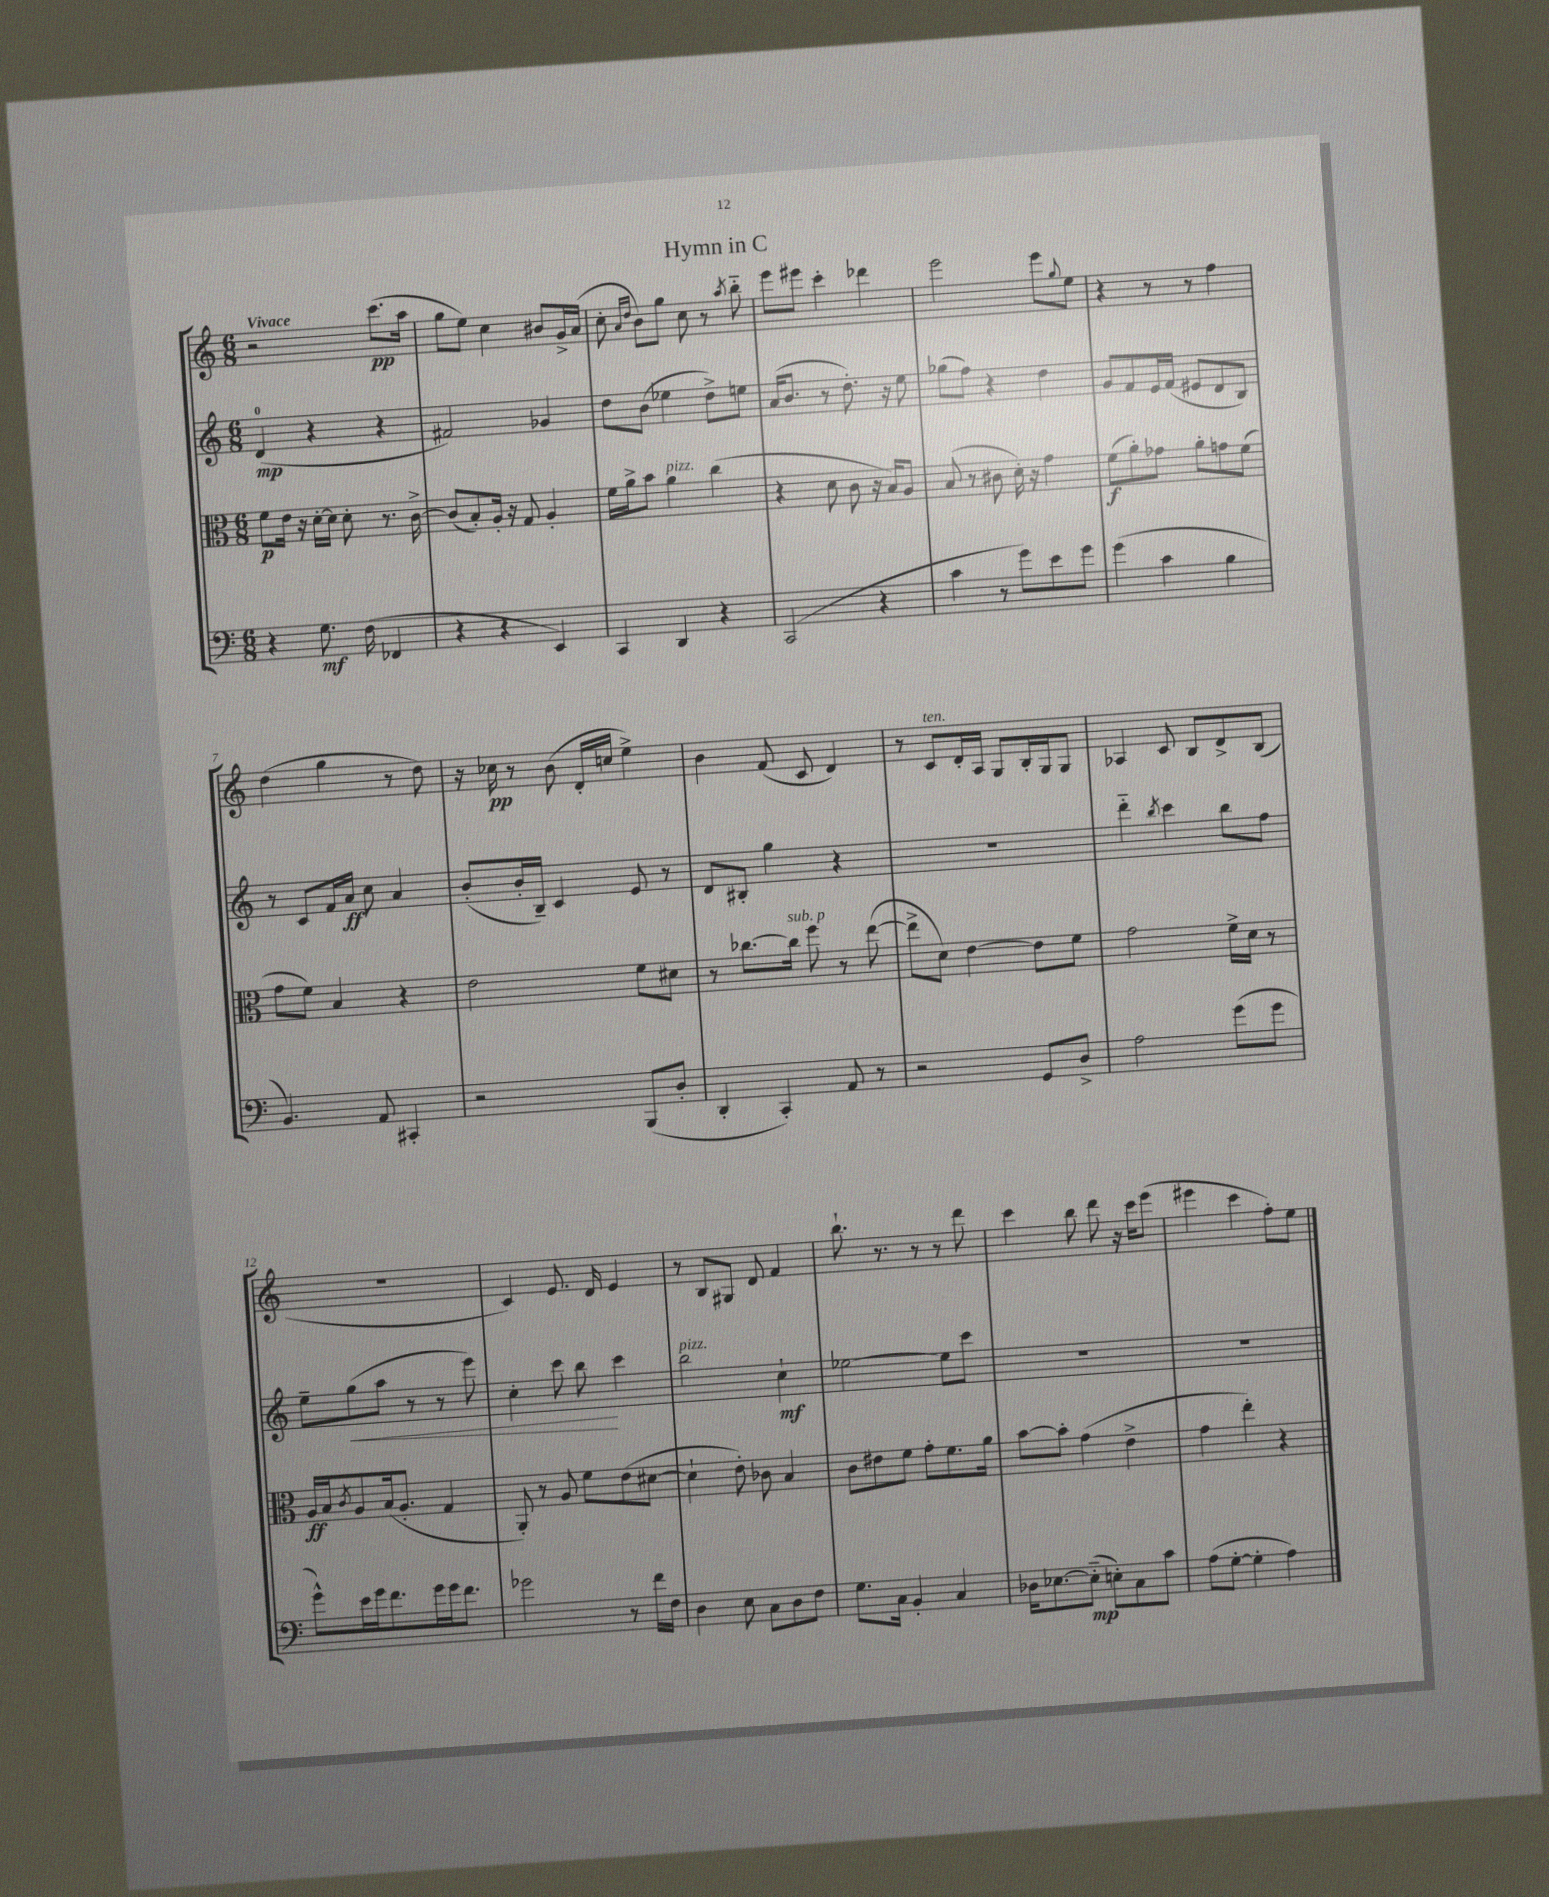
\header { title = "Hymn in C" }
<<
\new StaffGroup <<
\new Staff = "s0" {
    \clef treble \key c \major \numericTimeSignature \time 6/8 \tempo "Vivace"
    r2 c'''8.\pp( a''16 |
    g''8 e''8) c''4 bis'8 g'16-> a'16( |
    c''8-. \grace { a'16 d''16 } b'8) g''8 c''8 r8 \acciaccatura { a''8 } b''8-_ |
    e'''8 eis'''8 c'''4-. des'''4 |
    e'''2 e'''8 \appoggiatura { g''8 } e''8 |
    r4 r8 r8 f''4 |
    d''4( g''4 r8 d''8) |
    r16 ces''16\pp r8 b'8( d'16-. c''16 e''4->) |
    b'4 f'8( c'8 d'4) |
    r8 c'8^\markup { \italic "ten." } d'16-. a16 g8 b16-. g16 g8 |
    aes4 c'8 b8 d'8-> b8( |
    R2. |
    c'4) e'8. d'16 e'4 |
    r8 b8 gis8 d'8 f'4 |
    b''8.-! r8. r8 r8 d'''8 |
    c'''4 b''8 d'''8 r16 c'''16 e'''8( |
    eis'''4 c'''4 f''8-.) e''8 \bar "|." |
}
\new Staff = "s1" {
    \clef treble \key c \major \numericTimeSignature \time 6/8
    d'4-0\mp( r4 r4 |
    fis'2) ges'4 |
    d''8 b'8( ees''4 d''8->) e''8 |
    a'16( b'8. r8 d''8.-.) r16 e''8 |
    ges''8( f''8) r4 d''4 |
    g'8 f'8 e'16 f'16( eis'8 d'8 b8) |
    r8 c'8 f'16 a'16\ff c''8 a'4 |
    b'8-.( b'16-. b16--) c'4 e'8 r8 |
    d'8 bis8-. g''4 r4 |
    R2. |
    d'''4-_ \acciaccatura { b''8 } c'''4 b''8 f''8 |
    e''8-- g''8\<( a''8 r8 r8 e'''8) |
    c''4-. c'''8 b''8\! c'''4 |
    b''2^\markup { \italic "pizz." } c''4-!\mf |
    ees''2~ ees''8 c'''8 |
    R2. |
    R2. \bar "|." |
}
\new Staff = "s2" {
    \clef alto \key c \major \numericTimeSignature \time 6/8
    f'8\p e'16 r16 d'16~-. d'16 d'8-. r8. c'16~-> |
    c'8( b8-.) a16-. r16 g8 a4-. |
    f'16 a'16-> b'8 a'4^\markup { \italic "pizz." } c''4( |
    r4 d'8 c'8 r16 b16) a8 |
    b8( r8 cis'8 d'16-.) r16 g'4 |
    f'8\f( a'8-.) ges'8 a'8-. g'8 f'8( |
    g'8 f'8) b4 r4 |
    e'2 f'8 dis'8 |
    r8 ces''8.~ ces''16^\markup { \italic "sub. p" } f''8 r8 e''8~( |
    e''8-> d'8) e'4~ e'8 f'8 |
    g'2 f'16-> d'16 r8 |
    a16\ff b16 \acciaccatura { c'8 } a8 b16( a8.-. g4 |
    a,8-.) r8 a8 f'8 e'8( dis'8~ |
    dis'4-! e'8-.) ces'8 b4 |
    c'8 eis'8 f'8 g'8-. f'8. a'16 |
    b'8~ b'8-. g'4( e'4-> |
    g'4 e''4-.) r4 \bar "|." |
}
\new Staff = "s3" {
    \clef bass \key c \major \numericTimeSignature \time 6/8
    r4 g8.\mf f16( fes,4 |
    r4 r4 e,4) |
    c,4 d,4 r4 |
    c,2( r4 |
    c'4 r8 g'8) e'8 g'8 |
    g'4( c'4 b4 |
    b,4.) a,8 cis,4-. |
    r2 b,,8( d8-. |
    d,4-. c,4-.) a,8 r8 |
    r2 g,8 d8-> |
    a2 g'8( g'8 |
    g'8-^) e'16 g'16 f'8. g'16 g'16 f'8. |
    ges'2 r8 f'16 f16 |
    d4 e8 c8 d8 f8 |
    g8. c16 b,4-. c4 |
    des16 ees8.~ ees8-_\mp( e8-.) c8 c'8 |
    a8( g8~-. g4-. a4) \bar "|." |
}
>>
>>
